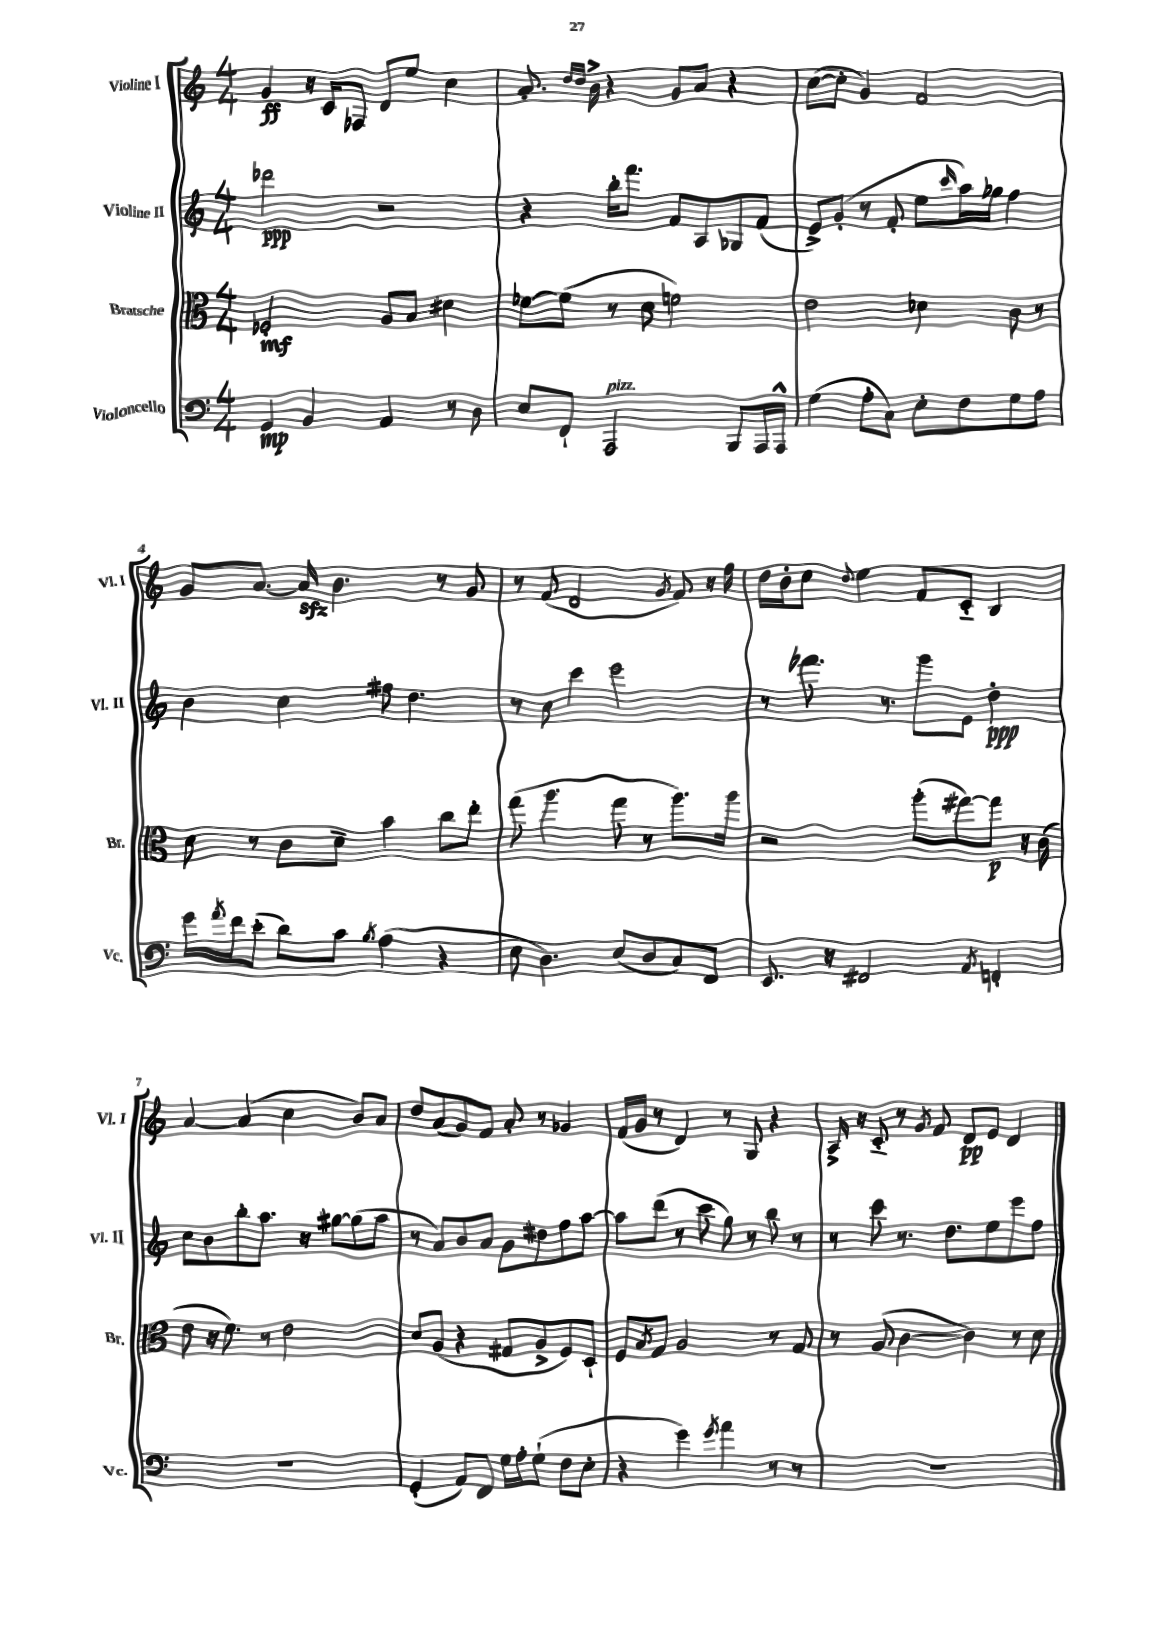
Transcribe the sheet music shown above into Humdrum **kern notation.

**kern	**dynam	**kern	**dynam	**kern	**dynam	**kern	**dynam
*part4	*part4	*part3	*part3	*part2	*part2	*part1	*part1
*staff4	*staff4	*staff3	*staff3	*staff2	*staff2	*staff1	*staff1
*I"Violoncello	*	*I"Bratsche	*	*I"Violine II	*	*I"Violine I	*
*I'Vc.	*	*I'Br.	*	*I'Vl. II	*	*I'Vl. I	*
*clefF4	*	*clefC3	*	*clefG2	*	*clefG2	*
*k[]	*	*k[]	*	*k[]	*	*k[]	*
*M4/4	*	*M4/4	*	*M4/4	*	*M4/4	*
=1	=1	=1	=1	=1	=1	=1	=1
4GG/	mp	2F-X'/	mf	2ddd-X\	ppp	4g/	ff
4BB/	.	.	.	.	.	16r	.
.	.	.	.	.	.	16c/KL	.
.	.	.	.	.	.	8F-X/J	.
4AA/	.	8A/L	.	2r	.	8d/L	.
.	.	8B/J	.	.	.	8ee/J	.
8r	.	4d#X\	.	.	.	4cc\	.
8D\	.	.	.	.	.	.	.
=2	=2	=2	=2	=2	=2	=2	=2
8E/L	.	[8f-X\L	.	4r	.	8.a'/	.
8FF`/J	.	(8f-\J]	.	.	.	.	.
.	.	.	.	.	.	16qqdd/LL	.
.	.	.	.	.	.	16qqdd/JJ	.
.	.	.	.	.	.	16b^\	.
!LO:TX:a:i:t=pizz.	!	!	!	!	!	!	!
2AAA/	.	8r	.	16bb'\KL	.	4r	.
.	.	.	.	8.fff\J	.	.	.
.	.	8d\	.	.	.	.	.
.	.	2fn\)	.	8f/L	.	8g/L	.
.	.	.	.	8A/	.	8a/J	.
8BBB/L	.	.	.	8G-X/	.	4r	.
16AAA/L	.	.	.	(8f/J	.	.	.
16AAA^^/JJ	.	.	.	.	.	.	.
=3	=3	=3	=3	=3	=3	=3	=3
(4G\	.	2e\	.	8e^/L)	.	([8cc\L	.
.	.	.	.	(8g'/J	.	8cc'\J]	.
8A'\L	.	.	.	8r	.	4g/)	.
8C\J)	.	.	.	8f'/	.	.	.
8E'\L	.	4d-X\	.	8ee\L	.	2f/	.
.	.	.	.	16qqccc/	.	.	.
8F\	.	.	.	16aa\L)	.	.	.
.	.	.	.	16gg-X\JJ	.	.	.
8G\	.	8c\	.	4ff\	.	.	.
8A\J	.	8r	.	.	.	.	.
!!LO:LB:g=z
=4	=4	=4	=4	=4	=4	=4	=4
16g\LL	.	8d\	.	4b\	.	8g/L	.
8qa/	.	.	.	.	.	.	.
16f\J	.	.	.	.	.	.	.
(8e'\J	.	8r	.	.	.	[8.a/J	.
8d\L)	.	8c\L	.	4cc\	.	.	.
.	.	.	.	.	.	16azz/]	.
8c\J	.	8d~\J	.	.	.	4.b\	.
8qB/	.	.	.	.	.	.	.
(4A\	.	4b\	.	8ff#X\	.	.	.
.	.	.	.	4.dd\	.	.	.
4r	.	8cc\L	.	.	.	8r	.
.	.	8ee'\J	.	.	.	8g/	.
=5	=5	=5	=5	=5	=5	=5	=5
8E\	.	(8gg\	.	8r	.	8r	.
4.D\)	.	4.aa\	.	8cc\	.	(8f/	.
.	.	.	.	4ccc\	.	2d/	.
(8E/L	.	8gg\	.	2eee\	.	.	.
8D/	.	8r	.	.	.	.	.
.	.	.	.	.	.	8qg/	.
8C/)	.	8.aa\L)	.	.	.	8f/)	.
8FF/J	.	.	.	.	.	16r	.
.	.	16aa\Jk	.	.	.	16ff\	.
=6	=6	=6	=6	=6	=6	=6	=6
8.EE/	.	2r	.	8r	.	16dd\LL	.
.	.	.	.	.	.	16b'\J	.
.	.	.	.	8.fff-X\	.	8cc\J	.
16r	.	.	.	.	.	.	.
.	.	.	.	.	.	8qqdd/	.
2FF#X/	.	.	.	.	.	4ee\	.
.	.	.	.	8.r	.	.	.
.	.	(8aa'\L	.	8ggg\L	.	8f/L	.
.	.	[8gg#X\)	.	8e\J	.	8c/J	.
8qAA/	.	.	.	.	.	.	.
4FFn'/	.	8gg#\J]	p	4dd'\	ppp	4B/	.
.	.	16r	.	.	.	.	.
.	.	(16c\	.	.	.	.	.
!!LO:LB:g=z
=7	=7	=7	=7	=7	=7	=7	=7
1r	.	8e\	.	8cc\L	.	[4a/	.
.	.	16r	.	8b\	.	.	.
.	.	8.f\)	.	.	.	.	.
.	.	.	.	8bb'\	.	(4a/]	.
.	.	8r	.	8.aa\J	.	.	.
.	.	2e\	.	.	.	4cc\	.
.	.	.	.	16r	.	.	.
.	.	.	.	[8gg#X\L	.	.	.
.	.	.	.	(8gg#\]	.	8b/L)	.
.	.	.	.	8aa\J	.	8a/J	.
=8	=8	=8	=8	=8	=8	=8	=8
(4GG'/	.	8d/L	.	8r	.	8dd/L	.
.	.	(8A/J	.	8a/L)	.	(8a/	.
8AA/L)	.	4r	.	8b/	.	8g/)	.
8FF/J	.	.	.	8a/J	.	8f/J	.
16G\LL	.	8G#X/L	.	8g\L	.	8a'/	.
16A'\J	.	.	.	.	.	.	.
(8G`\J	.	8A^/	.	8dd#X\	.	8r	.
8F\L	.	8F/)	.	8ff\	.	4g-X/	.
8E'\J	.	8D`/J	.	[8aa\J	.	.	.
=9	=9	=9	=9	=9	=9	=9	=9
4r	.	8F/L	.	8aa\L]	.	(16f/LL	.
.	.	.	.	.	.	16g/JJ	.
.	.	8qB/	.	.	.	.	.
.	.	8G/J	.	(8ddd\J	.	8r	.
4g\)	.	2A/	.	8r	.	4d/)	.
.	.	.	.	8ccc\	.	.	.
8qg/	.	.	.	.	.	.	.
4a\	.	.	.	8gg\)	.	8r	.
.	.	.	.	8r	.	8G/	.
8r	.	8r	.	8bb\	.	4r	.
8r	.	8G/	.	8r	.	.	.
=10	=10	=10	=10	=10	=10	=10	=10
1r	.	8r	.	8r	.	16A^/	.
.	.	.	.	.	.	16r	.
.	.	(8A/	.	8ccc\	.	8c/	.
.	.	[4c\	.	8.r	.	8r	.
.	.	.	.	.	.	8qg/	.
.	.	.	.	.	.	8f/	.
.	.	.	.	8.dd\L	.	.	.
.	.	4c\])	.	.	.	8d/L	pp
.	.	.	.	8ee\	.	8e/J	.
.	.	8r	.	8eee\	.	4d/	.
.	.	8d\	.	8ff\J	.	.	.
==	==	==	==	==	==	==	==
*-	*-	*-	*-	*-	*-	*-	*-
